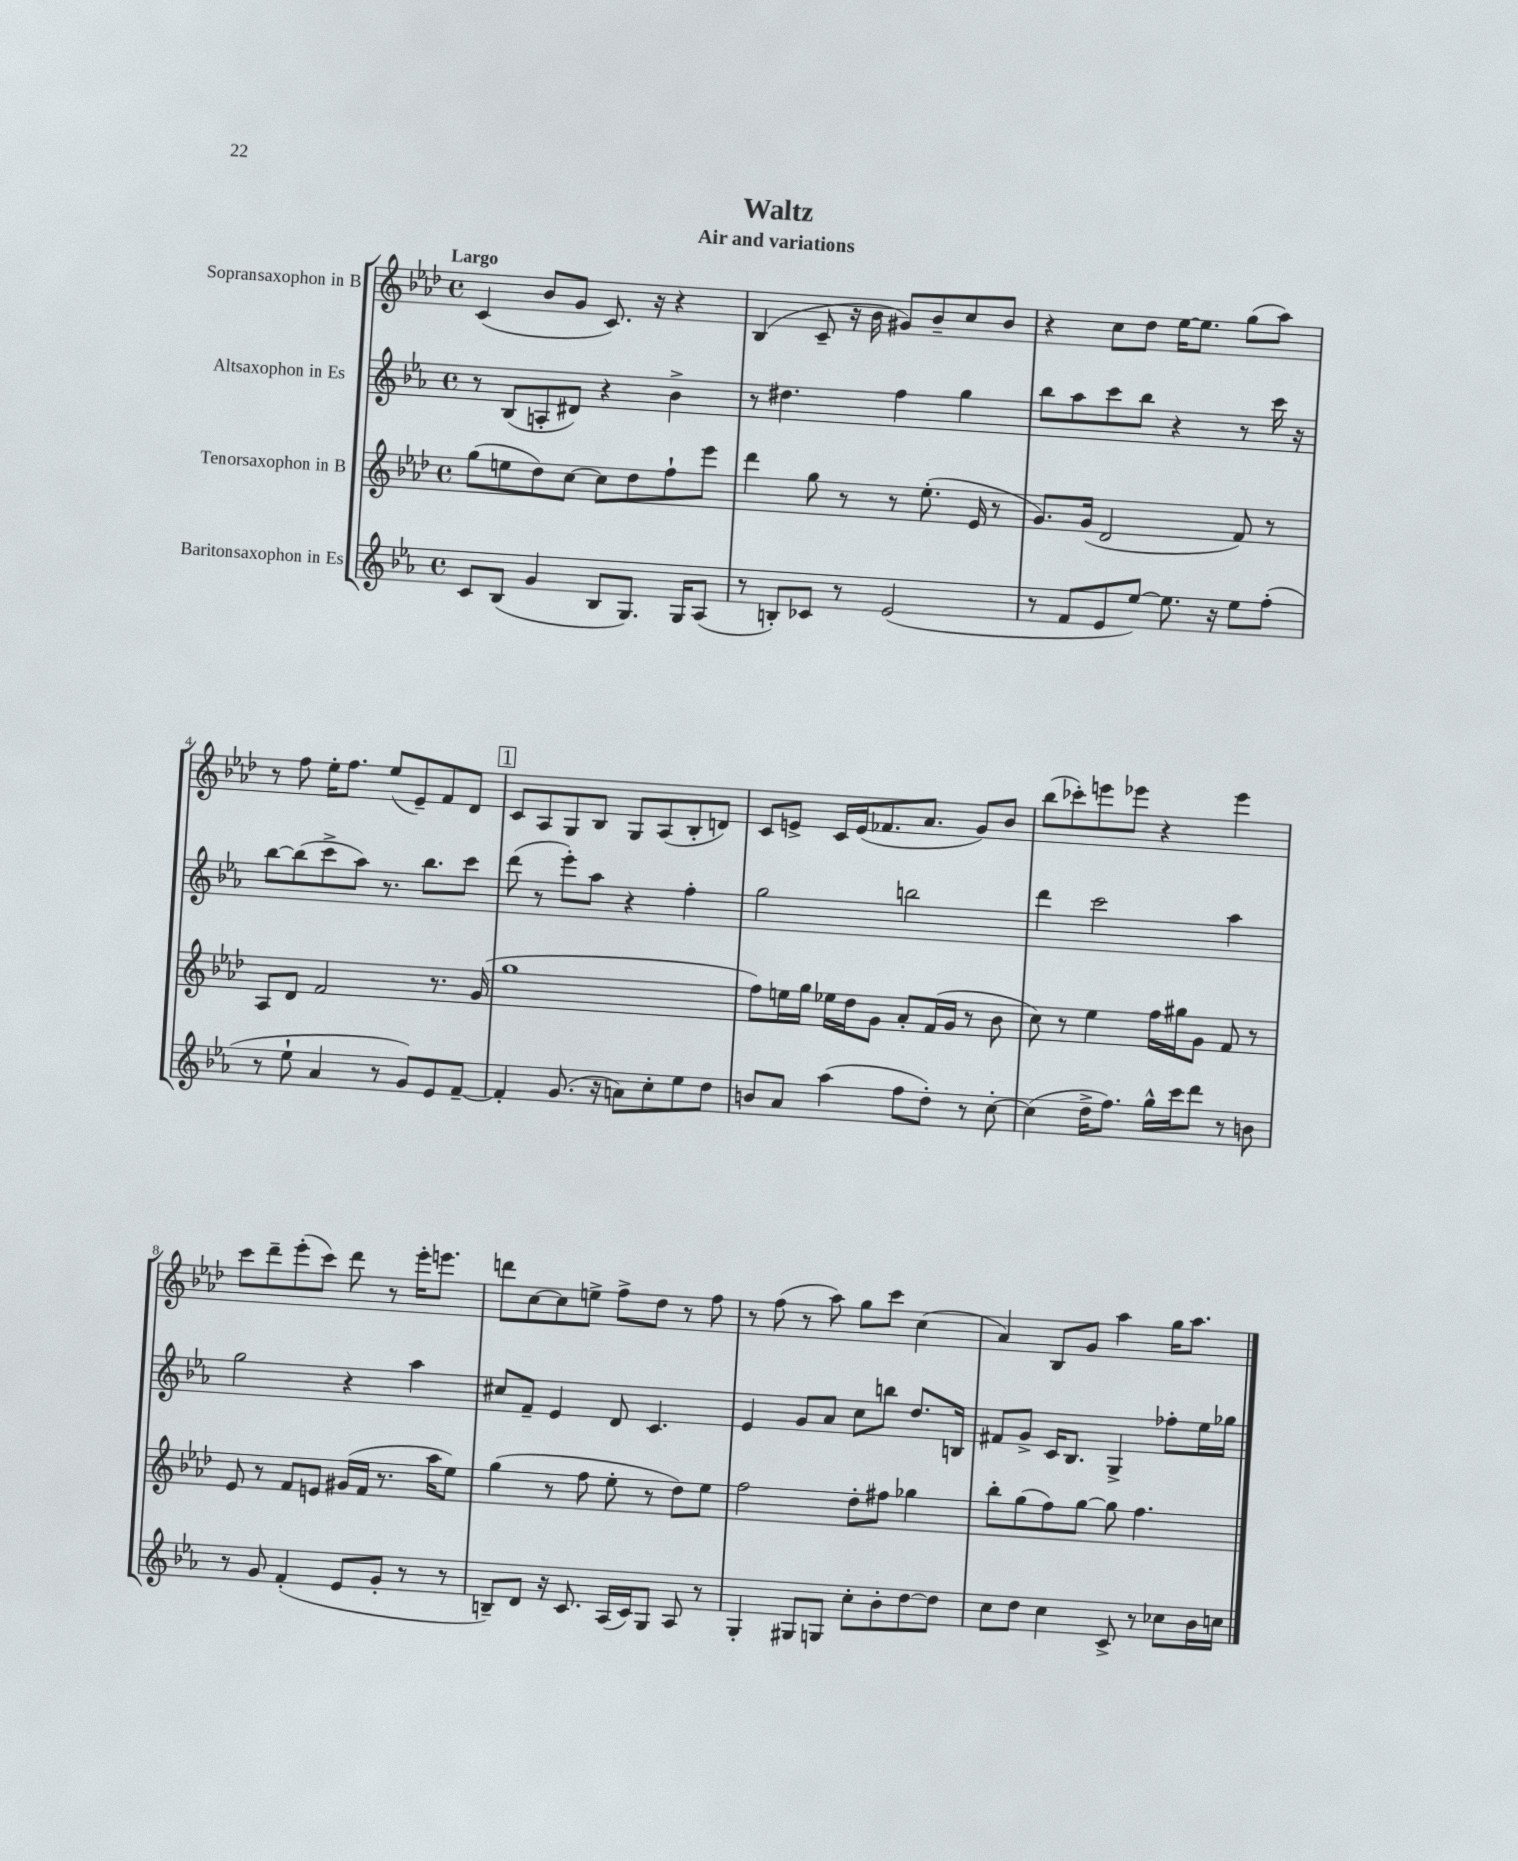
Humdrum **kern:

**kern	**kern	**kern	**kern
*part4	*part3	*part2	*part1
*staff4	*staff3	*staff2	*staff1
*I"Baritonsaxophon in Es	*I"Tenorsaxophon in B	*I"Altsaxophon in Es	*I"Sopransaxophon in B
*clefG2	*clefG2	*clefG2	*clefG2
*k[b-e-a-]	*k[b-e-a-d-]	*k[b-e-a-]	*k[b-e-a-d-]
*M4/4	*M4/4	*M4/4	*M4/4
*met(c)	*met(c)	*met(c)	*met(c)
=1	=1	=1	=1
!	!	!	!LO:TX:a:B:t=Largo
8c/L	(8gg\L	8r	(4c/
(8B-/J	8een\	(8B-/L	.
4g/	8dd-\)	8An'/	8b-/L
.	[8cc\J	8d#X/J)	8g/J
8B-/L	8cc\L]	4r	8.c/)
8.G/J)	8dd-\	.	.
.	.	.	16r
.	8ff`\	4b-^\	4r
16G/KL	.	.	.
(8A-/J	8eee-\J	.	.
=2	=2	=2	=2
8r	4ddd-\	8r	(4B-/
8Bn'/L)	.	4.dd#X\	.
8c-X/J	8gg\	.	8c~/
8r	8r	.	16r
.	.	.	16b-\
(2e-/	8r	4ff\	8g#X/L)
.	(8.ee-'\	.	8b-~/
.	.	4gg\	8cc/
.	16e-/	.	.
.	8r	.	8b-/J
=3	=3	=3	=3
8r	8.g/L)	8bb-\L	4r
8f/L	.	8aa-\	.
.	(16g/Jk	.	.
8e-/	2d-/	8ccc\	8cc\L
[8ee-/J)	.	8bb-\J	8dd-\J
8.ee-\]	.	4r	[16ee-\KL
.	.	.	8.ee-\J]
16r	.	.	.
8ee-\L	8f/)	8r	(8gg\L
(8ff'\J	8r	16ccc\	8aa-\J)
.	.	16r	.
!!LO:LB:g=z
=4	=4	=4	=4
8r	8A-/L	[8bb-\L	8r
8ee-`\	8d-/J	(8bb-\]	8ff\
4a-/	2f/	8ccc^\	16ee-'\KL
.	.	.	8.ff\J
.	.	8aa-\J)	.
8r	.	8.r	(8ee-/L
8g/L)	.	.	8e-~/)
.	.	8.bb-\L	.
8e-/	8.r	.	8f/
[8f~/J	.	8ccc\J	8d-/J
.	(16g/	.	.
!!LO:REH:place=s1:t=1
=5	=5	=5	=5
4f'/]	1gg	(8ddd\	8c/L
.	.	8r	8A-/
(8.g/	.	8eee-'\L)	8G/
.	.	8aa-\J	8B-/J
16r	.	.	.
8an\L)	.	4r	8G/L
8cc'\	.	.	(8A-/
8ee-\	.	4ff'\	8B-'/
8dd\J	.	.	8dn/J)
=6	=6	=6	=6
8bn/L	8ff\L)	2gg\	8c/L
8a-/J	16een\L	.	8en^/J
.	16gg\JJ	.	.
(4aa-\	16ee-X\LL	.	16c/LL
.	16dd-\J	.	(16e/J
.	8g\J	.	8.f-X/
8ff\L	8a-'/L	2bbn\	.
.	.	.	8.a-/J
8dd'\J)	(16f/L	.	.
.	16g/JJ	.	.
8r	8r	.	8g/L)
[8cc'\	8b-\	.	8b-/J
=7	=7	=7	=7
(4cc\]	8cc\)	4ddd\	(8bb-\L
.	8r	.	8ccc-X'\)
16dd^\KL	4ee-\	2ccc\	8eeen\
8.ff\J)	.	.	.
.	.	.	8eee-X\J
16gg^^\LL	16ff\LL	.	4r
16ccc\J	16gg#X\J	.	.
8ddd\J	8g\J	.	.
8r	8f/	4aa-\	4eee-\
8bn\	8r	.	.
!!LO:LB:g=z
=8	=8	=8	=8
8r	8e-/	2gg\	8ccc\L
8g/	8r	.	8ddd-~\
(4f'/	8f/L	.	(8eee-'\
.	8en/J	.	8ccc\J)
8e-/L	(16g#X/LL	4r	8ddd-\
.	16f/JJ	.	.
8g'/J	8.r	.	8r
8r	.	4aa-\	16eee-'\KL
.	16aa-\KL	.	8.eeen\J
8r	8ee-\J)	.	.
=9	=9	=9	=9
8Bn~/L)	(4gg\	8cc#X/L	8dddn\L
8d/J	.	8f~/J	[8cc\
16r	8r	4e-/	8cc\]
8.c/	.	.	.
.	8ff\	.	8een^\J
(16A-/LL	8ee-'\	8d/	8ff^\L
16c/J)	.	.	.
8G/J	8r	4.c/	8dd-\J
8A-/	8dd-\L)	.	8r
8r	8ee-\J	.	8ff\
=10	=10	=10	=10
4G'/	2ff\	4e-/	8r
.	.	.	(8ff\
8G#X/L	.	8g/L	8r
8Gn/J	.	8a-/J	8aa-\)
8cc'\L	8dd-'\L	8cc\L	8gg\L
8b-'\	8ff#X\J	8bbn\J	8ccc\J
[8dd\	4gg-X\	8.dd/L	(4cc\
8dd\J]	.	.	.
.	.	16Bn/Jk	.
=11	=11	=11	=11
8cc\L	8bb-'\L	8f#X/L	4a-/)
8dd\J	(8gg\	8g^/J	.
4cc\	8ff\)	16c/KL	8B-/L
.	.	8.B-/J	.
.	[8gg\J	.	8g/J
8c^/	8gg\]	4G^/	4aa-\
8r	4.ff\	.	.
8cc-X\L	.	8ff-X'\L	16gg\KL
.	.	.	8.aa-\J
16b-\L	.	16ee-\L	.
16ccn\JJ	.	16gg-X\JJ	.
==	==	==	==
*-	*-	*-	*-
